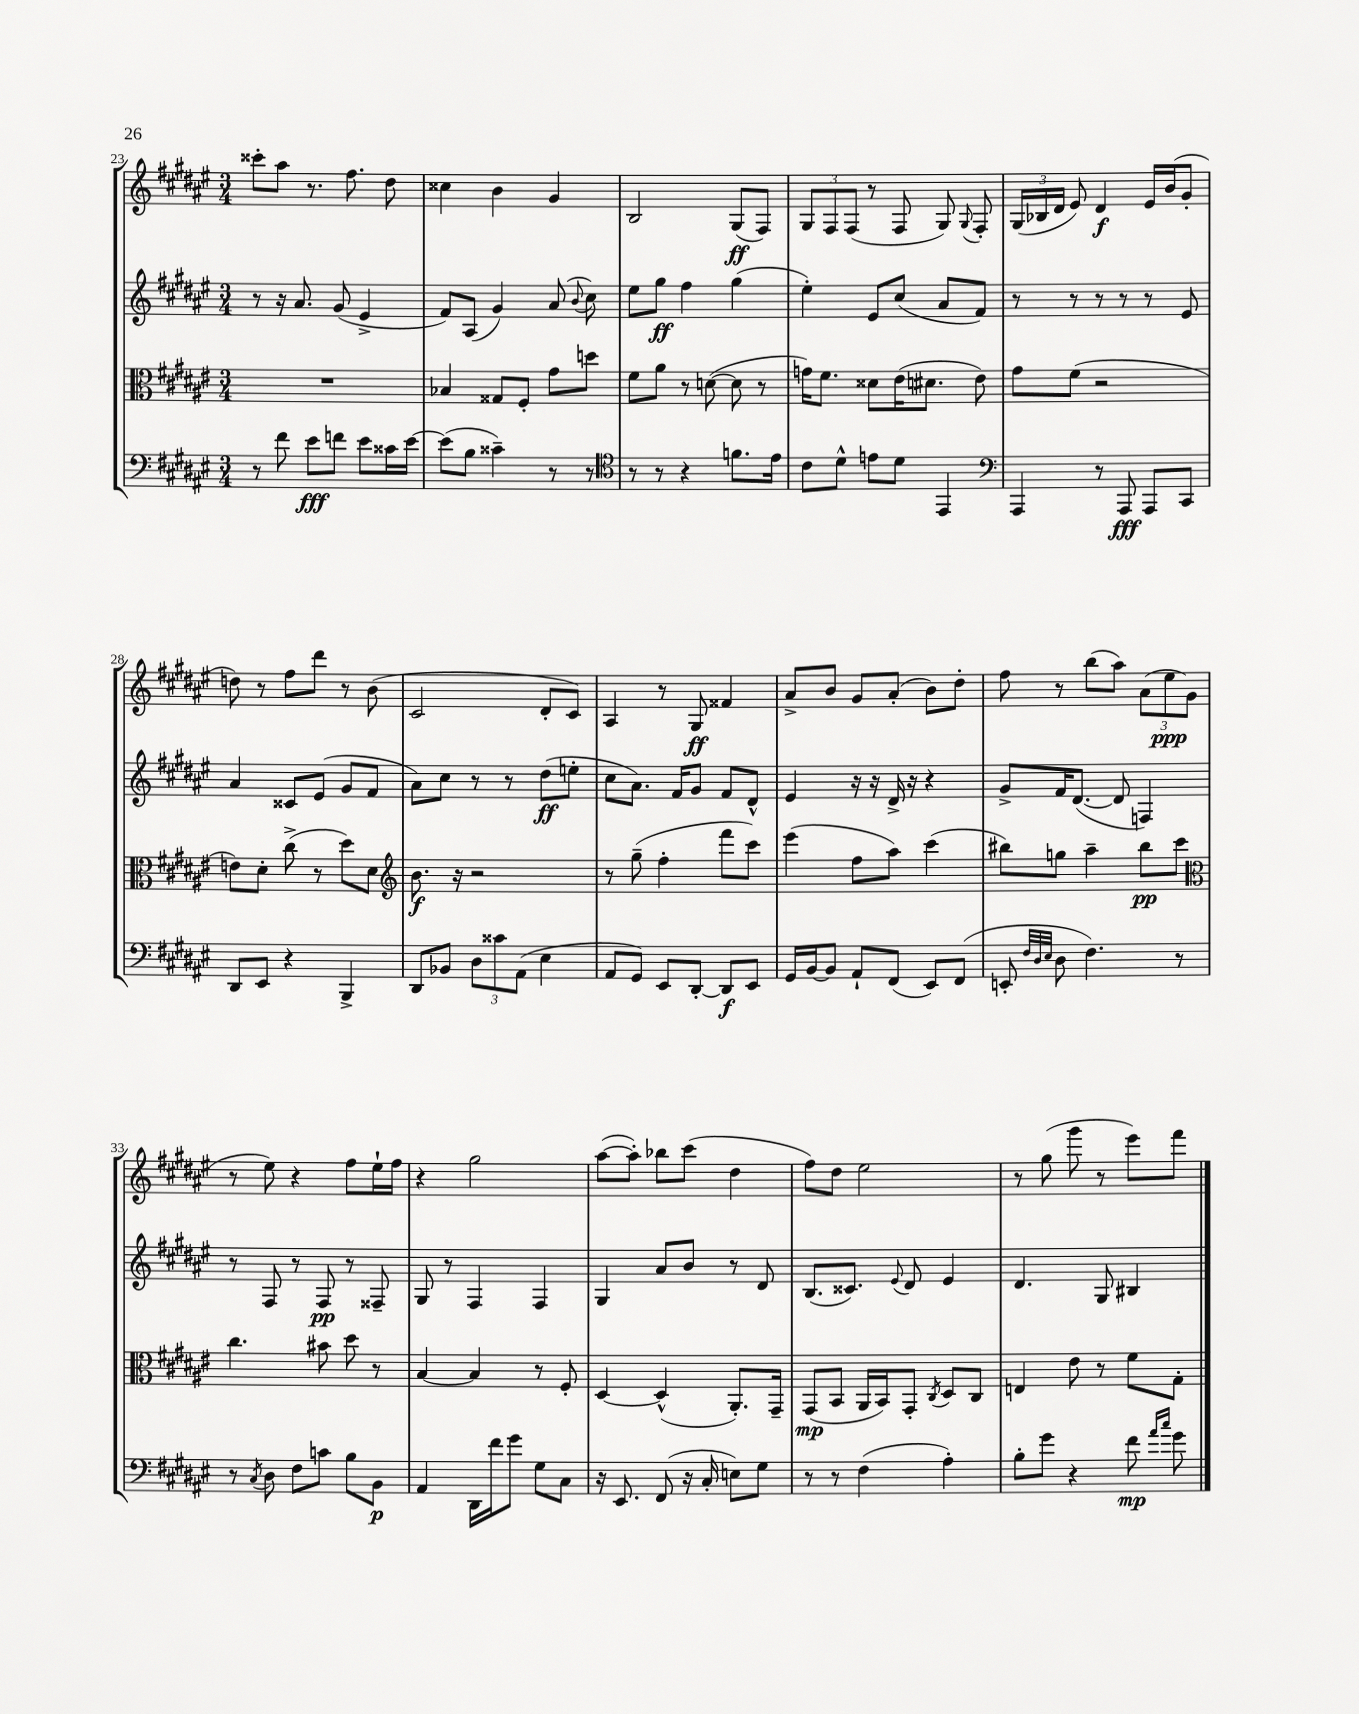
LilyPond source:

<<
\new StaffGroup <<
\new Staff = "s0" {
    \clef treble \key fis \major \numericTimeSignature \time 3/4
    \autoBeamOff cisis'''8[-. ais''8] r8. fis''8. dis''8 |
    cisis''4 b'4 gis'4 |
    b2 gis8[\ff( fis8]) |
    \tuplet 3/2 { gis8[ fis8 fis8]( } r8 fis8 gis8) \appoggiatura { gis8 } fis8-. |
    \tuplet 3/2 { gis16[( bes16 dis'16] } eis'8) dis'4\f eis'16[ b'16( gis'8]-. |
    d''8) r8 fis''8[ dis'''8] r8 b'8( |
    cis'2 dis'8[-. cis'8]) |
    ais4 r8 gis8\ff fisis'4 |
    ais'8[-> b'8] gis'8[ ais'8]-.( b'8[) dis''8]-. |
    fis''8 r8 b''8[( ais''8]) \tuplet 3/2 { ais'8[( eis''8\ppp gis'8] } |
    r8 eis''8) r4 fis''8[ eis''16-! fis''16] |
    r4 gis''2 |
    ais''8[~( ais''8]-.) bes''8[ cis'''8]( dis''4 |
    fis''8[) dis''8] eis''2 |
    r8 gis''8( gis'''8 r8 eis'''8[) fis'''8] \bar "|." |
}
\new Staff = "s1" {
    \clef treble \key fis \major \numericTimeSignature \time 3/4
    \autoBeamOff r8 r16 ais'8. gis'8( eis'4-> |
    fis'8[) ais8]( gis'4) ais'8( \appoggiatura { b'8 } cis''8) |
    eis''8[ gis''8]\ff fis''4 gis''4( |
    eis''4-.) eis'8[ cis''8]( ais'8[ fis'8]) |
    r8 r8 r8 r8 r8 eis'8 |
    ais'4 cisis'8[ eis'8]( gis'8[ fis'8] |
    ais'8[) cis''8] r8 r8 dis''8[\ff( e''8]-. |
    cis''8[ ais'8.]) fis'16[ gis'8] fis'8[ dis'8]-^ |
    eis'4 r16 r16 dis'16-> r16 r4 |
    gis'8[-> fis'16 dis'8.]~( dis'8 f4) |
    r8 fis8 r8 fis8\pp r8 fisis8-- |
    gis8 r8 fis4 fis4 |
    gis4 ais'8[ b'8] r8 dis'8 |
    b8.[( cisis'8.]) \appoggiatura { eis'8 } dis'8 eis'4 |
    dis'4. gis8 bis4 \bar "|." |
}
\new Staff = "s2" {
    \clef alto \key fis \major \numericTimeSignature \time 3/4
    \autoBeamOff R2. |
    bes4 gisis8[ fis8]-. gis'8[ d''8] |
    fis'8[ ais'8] r8 d'8~( d'8 r8 |
    g'16[) fis'8.] disis'8[ eis'16( dis'8.] eis'8) |
    gis'8[ fis'8]( r2 |
    e'8[) dis'8]-. cis''8->( r8 dis''8[) dis'8] |
    \clef treble b'8.\f r16 r2 |
    r8 gis''8--( fis''4-. fis'''8[ cis'''8]) |
    eis'''4( fis''8[ ais''8]) cis'''4( |
    bis''8[) g''8] ais''4-- bis''8[\pp cis'''8] |
    \clef alto cis''4. bis'8 dis''8 r8 |
    b4~ b4 r8 fis8-. |
    dis4~ dis4-^( ais,8.[-.) gis,16]-- |
    gis,8[\mp( b,8] ais,16[ b,16) gis,8]-. \acciaccatura { cis8 } dis8[ cis8] |
    e4 eis'8 r8 fis'8[ gis8]-. \bar "|." |
}
\new Staff = "s3" {
    \clef bass \key fis \major \numericTimeSignature \time 3/4
    \autoBeamOff r8 fis'8 eis'8[\fff f'8] eis'8[ cisis'16 eis'16]~ |
    eis'8[( b8] cisis'4--) r8 r8 |
    \clef tenor r8 r8 r4 f'8.[ eis'16] |
    cis'8[ dis'8]-^ e'8[ dis'8] eis,4 |
    \clef bass ais,,4 r8 ais,,8\fff ais,,8[ cis,8] |
    dis,8[ eis,8] r4 b,,4-> |
    dis,8[ bes,8] \tuplet 3/2 { dis8[ cisis'8 ais,8]( } eis4 |
    ais,8[ gis,8]) eis,8[ dis,8]~-. dis,8[\f eis,8] |
    gis,16[ b,16~ b,8] ais,8[-! fis,8]( eis,8[) fis,8]( |
    e,8-. \grace { fis32[ dis32 eis32] } dis8 fis4.) r8 |
    r8 \acciaccatura { cis8 } dis8 fis8[ c'8] b8[ b,8]\p |
    ais,4 dis,16[ fis'16 gis'8] gis8[ cis8] |
    r16 eis,8. fis,8( r16 cis16-. e8[) gis8] |
    r8 r8 fis4( ais4-.) |
    b8[-. gis'8] r4 fis'8\mp \grace { ais'16[ cis''16] } gis'8 \bar "|." |
}
>>
>>
\layout { \context { \Score currentBarNumber = #23 } }
